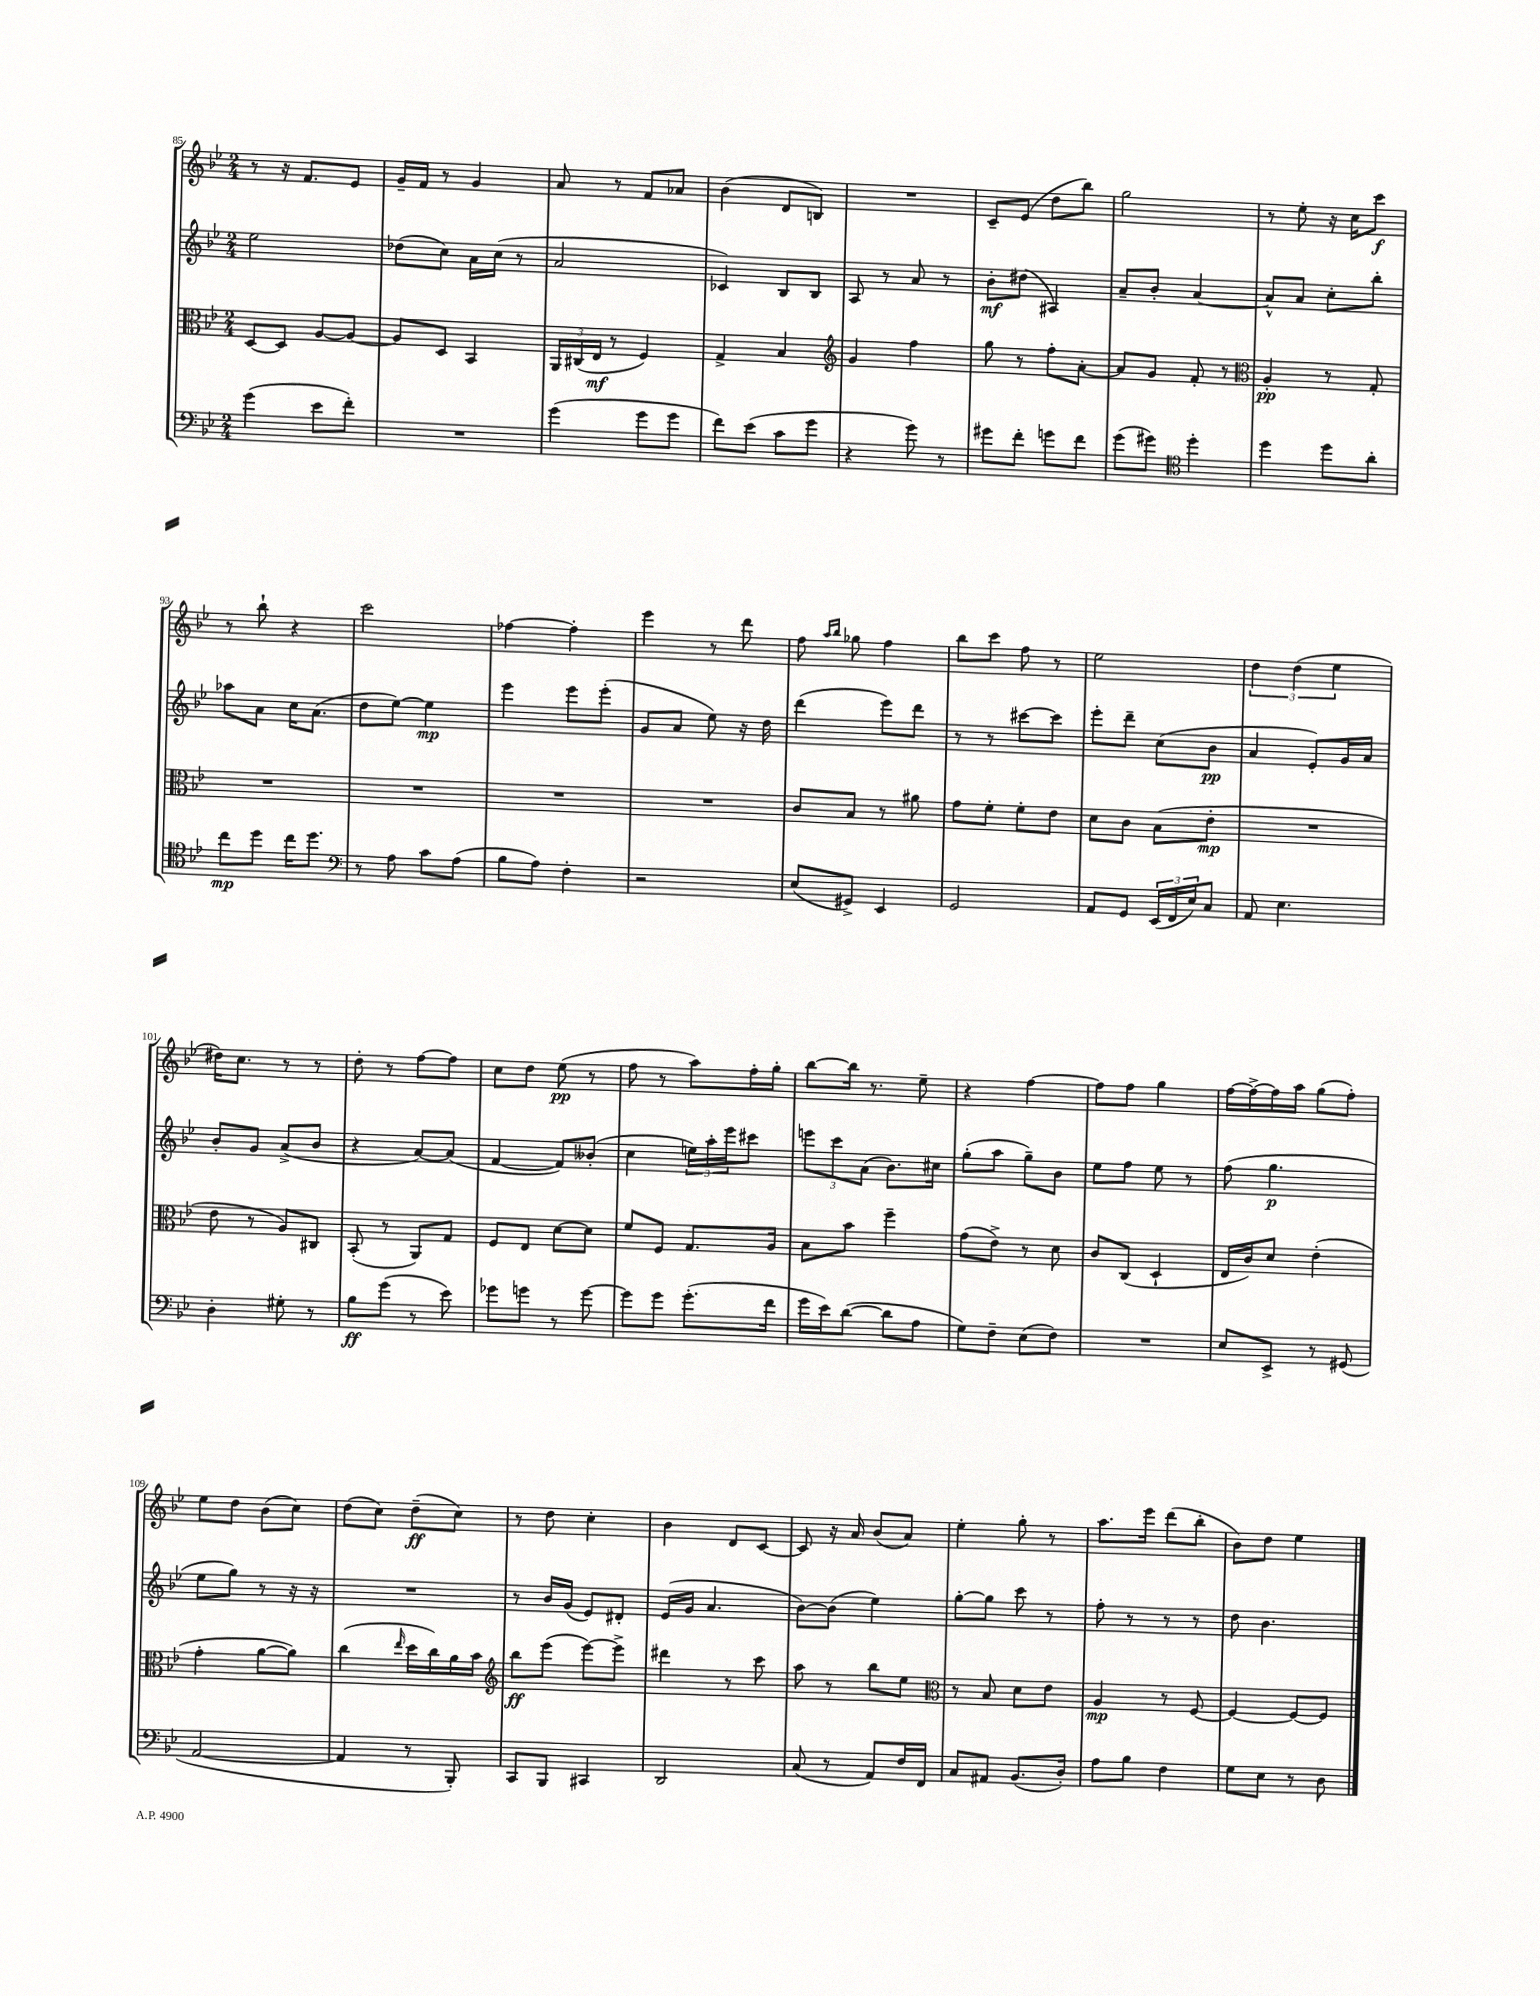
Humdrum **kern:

**kern	**dynam	**kern	**dynam	**kern	**dynam	**kern	**dynam
*part4	*part4	*part3	*part3	*part2	*part2	*part1	*part1
*staff4	*staff4	*staff3	*staff3	*staff2	*staff2	*staff1	*staff1
*clefF4	*	*clefC3	*	*clefG2	*	*clefG2	*
*k[b-e-]	*	*k[b-e-]	*	*k[b-e-]	*	*k[b-e-]	*
*M2/4	*	*M2/4	*	*M2/4	*	*M2/4	*
=85	=85	=85	=85	=85	=85	=85	=85
(4g\	.	[8D/L	.	2ee-\	.	8r	.
.	.	8D/J]	.	.	.	16r	.
.	.	.	.	.	.	8.f/L	.
8e-\L	.	[8A/L	.	.	.	.	.
8f'\J)	.	8A/J_	.	.	.	8e-/J	.
=86	=86	=86	=86	=86	=86	=86	=86
2r	.	8A/L]	.	(8dd-X\L	.	16g~/LL	.
.	.	.	.	.	.	16f/JJ	.
.	.	8D/J	.	8cc\J)	.	8r	.
.	.	4BB-/	.	16a\LL	.	4g/	.
.	.	.	.	(16cc\JJ	.	.	.
.	.	.	.	8r	.	.	.
=87	=87	=87	=87	=87	=87	=87	=87
(4g\	.	24AA/LL	.	2a/	.	8a/	.
.	.	(24C#X/	.	.	.	.	.
.	.	24E-/JJ	mf	.	.	.	.
.	.	8r	.	.	.	8r	.
8g\L	.	4F/)	.	.	.	8f/L	.
8g\J	.	.	.	.	.	8a-X/J	.
=88	=88	=88	=88	=88	=88	=88	=88
8f\L)	.	4G^/	.	4c-X/)	.	(4b-\	.
(8e-\J	.	.	.	.	.	.	.
8c\L	.	4B-/	.	8B-/L	.	8d/L	.
8g\J	.	.	.	8B-/J	.	8Bn/J)	.
=89	=89	=89	=89	=89	=89	=89	=89
*	*	*clefG2	*	*	*	*	*
4r	.	4g/	.	8A/	.	2r	.
.	.	.	.	8r	.	.	.
8g\)	.	4ff\	.	8a/	.	.	.
8r	.	.	.	8r	.	.	.
=90	=90	=90	=90	=90	=90	=90	=90
8g#X\L	.	8gg\	.	8b-'\L	mf	8c~/L	.
8f'\J	.	8r	.	(8dd#X\J	.	(8e-/J	.
8gn\L	.	8ff'\L	.	4A#X/)	.	8dd\L	.
8f\J	.	[8a'\J	.	.	.	8bb-\J)	.
=91	=91	=91	=91	=91	=91	=91	=91
(8g\L	.	8a/L]	.	8a~/L	.	2gg\	.
8g#X\J)	.	8g/J	.	8b-'/J	.	.	.
*clefC4	*	*	*	*	*	*	*
4dd'\	.	8f'/	.	[4a/	.	.	.
.	.	8r	.	.	.	.	.
=92	=92	=92	=92	=92	=92	=92	=92
*	*	*clefC3	*	*	*	*	*
4dd\	.	4A'/	pp	8a^^/L]	.	8r	.
.	.	.	.	8a/J	.	8ee-'\	.
8dd\L	.	8r	.	8cc'\L	.	16r	.
.	.	.	.	.	.	16cc\KL	.
8a'\J	.	8G'/	.	8bb-'\J	.	8ccc\J	f
!!LO:LB:g=z
=93	=93	=93	=93	=93	=93	=93	=93
8cc\L	mp	2r	.	8aa-X\L	.	8r	.
8dd\J	.	.	.	8a\J	.	8bb-`\	.
16cc\KL	.	.	.	16cc\KL	.	4r	.
8.dd\J	.	.	.	(8.a\J	.	.	.
=94	=94	=94	=94	=94	=94	=94	=94
*clefF4	*	*	*	*	*	*	*
8r	.	2r	.	8dd\L	.	2ccc\	.
8A\	.	.	.	[8ee-\J)	.	.	.
8c\L	.	.	.	4ee-\]	mp	.	.
(8A\J	.	.	.	.	.	.	.
=95	=95	=95	=95	=95	=95	=95	=95
8B-\L	.	2r	.	4eee-\	.	[4ff-X\	.
8A\J)	.	.	.	.	.	.	.
4F'\	.	.	.	8eee-\L	.	4ff-'\]	.
.	.	.	.	(8eee-'\J	.	.	.
=96	=96	=96	=96	=96	=96	=96	=96
2r	.	2r	.	8g/L	.	4eee-\	.
.	.	.	.	8a/J	.	.	.
.	.	.	.	8ee-\)	.	8r	.
.	.	.	.	16r	.	8ddd\	.
.	.	.	.	16dd\	.	.	.
=97	=97	=97	=97	=97	=97	=97	=97
(8E-/L	.	8c/L	.	(4ddd\	.	8ff\	.
.	.	.	.	.	.	16qqaa/LL	.
.	.	.	.	.	.	16qqbb-/JJ	.
8GG#X^/J)	.	8B-/J	.	.	.	8gg-X\	.
4EE-/	.	8r	.	8eee-\L)	.	4ff\	.
.	.	8a#X\	.	8ddd\J	.	.	.
=98	=98	=98	=98	=98	=98	=98	=98
2GG/	.	8g\L	.	8r	.	8bb-\L	.
.	.	8f'\J	.	8r	.	8ccc\J	.
.	.	8f'\L	.	[8ccc#X\L	.	8ff\	.
.	.	8e-\J	.	8ccc#\J]	.	8r	.
=99	=99	=99	=99	=99	=99	=99	=99
8AA/L	.	8d\L	.	8eee-'\L	.	2ee-\	.
8GG/J	.	8c\J	.	8ddd~\J	.	.	.
(24EE-/LL	.	(8B-\L	.	(8cc\L	.	.	.
24FF/	.	.	.	.	.	.	.
24E-/J)	.	.	.	.	.	.	.
8C/J	.	8e-'\J	mp	8b-\J	pp	.	.
=100	=100	=100	=100	=100	=100	=100	=100
8AA/	.	2r	.	4a/	.	6dd\	.
4.E-\	.	.	.	.	.	.	.
.	.	.	.	.	.	(6dd\	.
.	.	.	.	8e-'/L)	.	.	.
.	.	.	.	.	.	6ee-\	.
.	.	.	.	16g/L	.	.	.
.	.	.	.	16a/JJ	.	.	.
!!LO:LB:g=z
=101	=101	=101	=101	=101	=101	=101	=101
4D'\	.	8e-\	.	8b-'/L	.	16dd#X\KL)	.
.	.	.	.	.	.	8.cc\J	.
.	.	8r	.	8g/J	.	.	.
8G#X'\	.	8A/L)	.	(8a^/L	.	8r	.
8r	.	8C#X/J	.	8b-/J	.	8r	.
=102	=102	=102	=102	=102	=102	=102	=102
8B-\L	ff	(8BB-'/	.	4r	.	8dd'\	.
(8g\J	.	8r	.	.	.	8r	.
8r	.	8AA/L)	.	[8a/L)	.	[8ff\L	.
8e-\)	.	8G/J	.	(8a/J]	.	8ff\J]	.
=103	=103	=103	=103	=103	=103	=103	=103
8g-X\L	.	8F/L	.	[4f/	.	8cc\L	.
8gn\J	.	8E-/J	.	.	.	8dd\J	.
8r	.	[8d\L	.	8f/L])	.	(8ee-\	pp
[8g\	.	8d\J]	.	(8b--X'/J	.	8r	.
=104	=104	=104	=104	=104	=104	=104	=104
8g\L]	.	8f/L	.	4cc\	.	8ff\	.
8g\J	.	8F/J	.	.	.	8r	.
(8.g'\L	.	8.G/L	.	24een\LL)	.	8aa\L)	.
.	.	.	.	24aa'\	.	.	.
.	.	.	.	24eee-\J	.	.	.
.	.	.	.	8ccc#X\J	.	16ff'\L	.
16f\Jk	.	16A/Jk	.	.	.	16gg'\JJ	.
=105	=105	=105	=105	=105	=105	=105	=105
16g\LL	.	8B-\L	.	12eeen\L	.	[8bb-\L	.
16e-\J)	.	.	.	.	.	.	.
.	.	.	.	12ccc\	.	.	.
([8d\J	.	8b-\J	.	.	.	16bb-\Jk]	.
.	.	.	.	(12a\J	.	.	.
.	.	.	.	.	.	8.r	.
8d\L]	.	4ff~\	.	8.b-\L)	.	.	.
8A\J	.	.	.	.	.	8ee-~\	.
.	.	.	.	16cc#X\Jk	.	.	.
=106	=106	=106	=106	=106	=106	=106	=106
8G\L)	.	(8g\L	.	(8gg'\L	.	4r	.
8F~\J	.	8e-^\J)	.	8aa\J	.	.	.
(8E-\L	.	8r	.	8gg~\L)	.	[4ff\	.
8F\J)	.	8d\	.	8b-\J	.	.	.
=107	=107	=107	=107	=107	=107	=107	=107
2r	.	8c/L	.	8ee-\L	.	8ff\L]	.
.	.	(8C/J	.	8ff\J	.	8ff\J	.
.	.	4D`/	.	8ee-\	.	4gg\	.
.	.	.	.	8r	.	.	.
=108	=108	=108	=108	=108	=108	=108	=108
8E-/L	.	16E-/LL	.	(8ff\	.	[16ff\LL	.
.	.	16c/J)	.	.	.	16ff^\_	.
8EE-^/J	.	8d/J	.	4.gg\	p	16ff\]	.
.	.	.	.	.	.	16aa\JJ	.
8r	.	(4e-'\	.	.	.	(8gg\L	.
(8GG#X/	.	.	.	.	.	8ff'\J)	.
!!LO:LB:g=z
=109	=109	=109	=109	=109	=109	=109	=109
[2AA/	.	4g'\	.	8ee-\L	.	8ee-\L	.
.	.	.	.	8gg\J)	.	8dd\J	.
.	.	[8a\L	.	8r	.	(8b-\L	.
.	.	8a\J])	.	16r	.	8cc\J)	.
.	.	.	.	16r	.	.	.
=110	=110	=110	=110	=110	=110	=110	=110
4AA/]	.	(4cc\	.	2r	.	(8dd\L	.
.	.	.	.	.	.	8cc\J)	.
.	.	16qqee-/	.	.	.	.	.
8r	.	16dd\LL	.	.	.	(8dd~\L	ff
.	.	16cc\)	.	.	.	.	.
8BBB-'/)	.	16a\	.	.	.	8cc\J)	.
.	.	16b-\JJ	.	.	.	.	.
=111	=111	=111	=111	=111	=111	=111	=111
*	*	*clefG2	*	*	*	*	*
8CC/L	.	8bb-\L	ff	8r	.	8r	.
8BBB-/J	.	(8eee-\J	.	16b-/LL	.	8dd\	.
.	.	.	.	(16g/JJ	.	.	.
4CC#X/	.	[8eee-\L)	.	8e-/L)	.	4cc'\	.
.	.	8eee-^\J]	.	8d#X'/J	.	.	.
=112	=112	=112	=112	=112	=112	=112	=112
2DD/	.	4ddd#X\	.	(16e-/LL	.	4b-\	.
.	.	.	.	16g/JJ	.	.	.
.	.	.	.	4.a/	.	.	.
.	.	8r	.	.	.	8d/L	.
.	.	8ccc\	.	.	.	[8c/J	.
=113	=113	=113	=113	=113	=113	=113	=113
(8C/	.	8aa\	.	[8b-\L)	.	8c/]	.
8r	.	8r	.	(8b-\J]	.	16r	.
.	.	.	.	.	.	16a/	.
8AA/L)	.	8bb-\L	.	4ee-\)	.	(8b-/L	.
16F/L	.	8ee-\J	.	.	.	8a/J)	.
16FF/JJ	.	.	.	.	.	.	.
=114	=114	=114	=114	=114	=114	=114	=114
*	*	*clefC3	*	*	*	*	*
8C/L	.	8r	.	[8gg'\L	.	4ee-'\	.
8AA#X/J	.	8B-/	.	8gg\J]	.	.	.
(8.BB-/L	.	8d\L	.	8ccc\	.	8gg'\	.
.	.	8e-\J	.	8r	.	8r	.
16D'/Jk)	.	.	.	.	.	.	.
=115	=115	=115	=115	=115	=115	=115	=115
8A\L	.	4A/	mp	8ff'\	.	8.aa\L	.
8B-\J	.	.	.	8r	.	.	.
.	.	.	.	.	.	16eee-\Jk	.
4F\	.	8r	.	8r	.	(8ddd\L	.
.	.	[8F/	.	8r	.	8bb-'\J	.
=116	=116	=116	=116	=116	=116	=116	=116
8G\L	.	4F/_	.	8dd\	.	8b-\L)	.
8E-\J	.	.	.	4.b-\	.	8dd\J	.
8r	.	8F/L_	.	.	.	4ee-\	.
8D\	.	8F/J]	.	.	.	.	.
==	==	==	==	==	==	==	==
*-	*-	*-	*-	*-	*-	*-	*-
